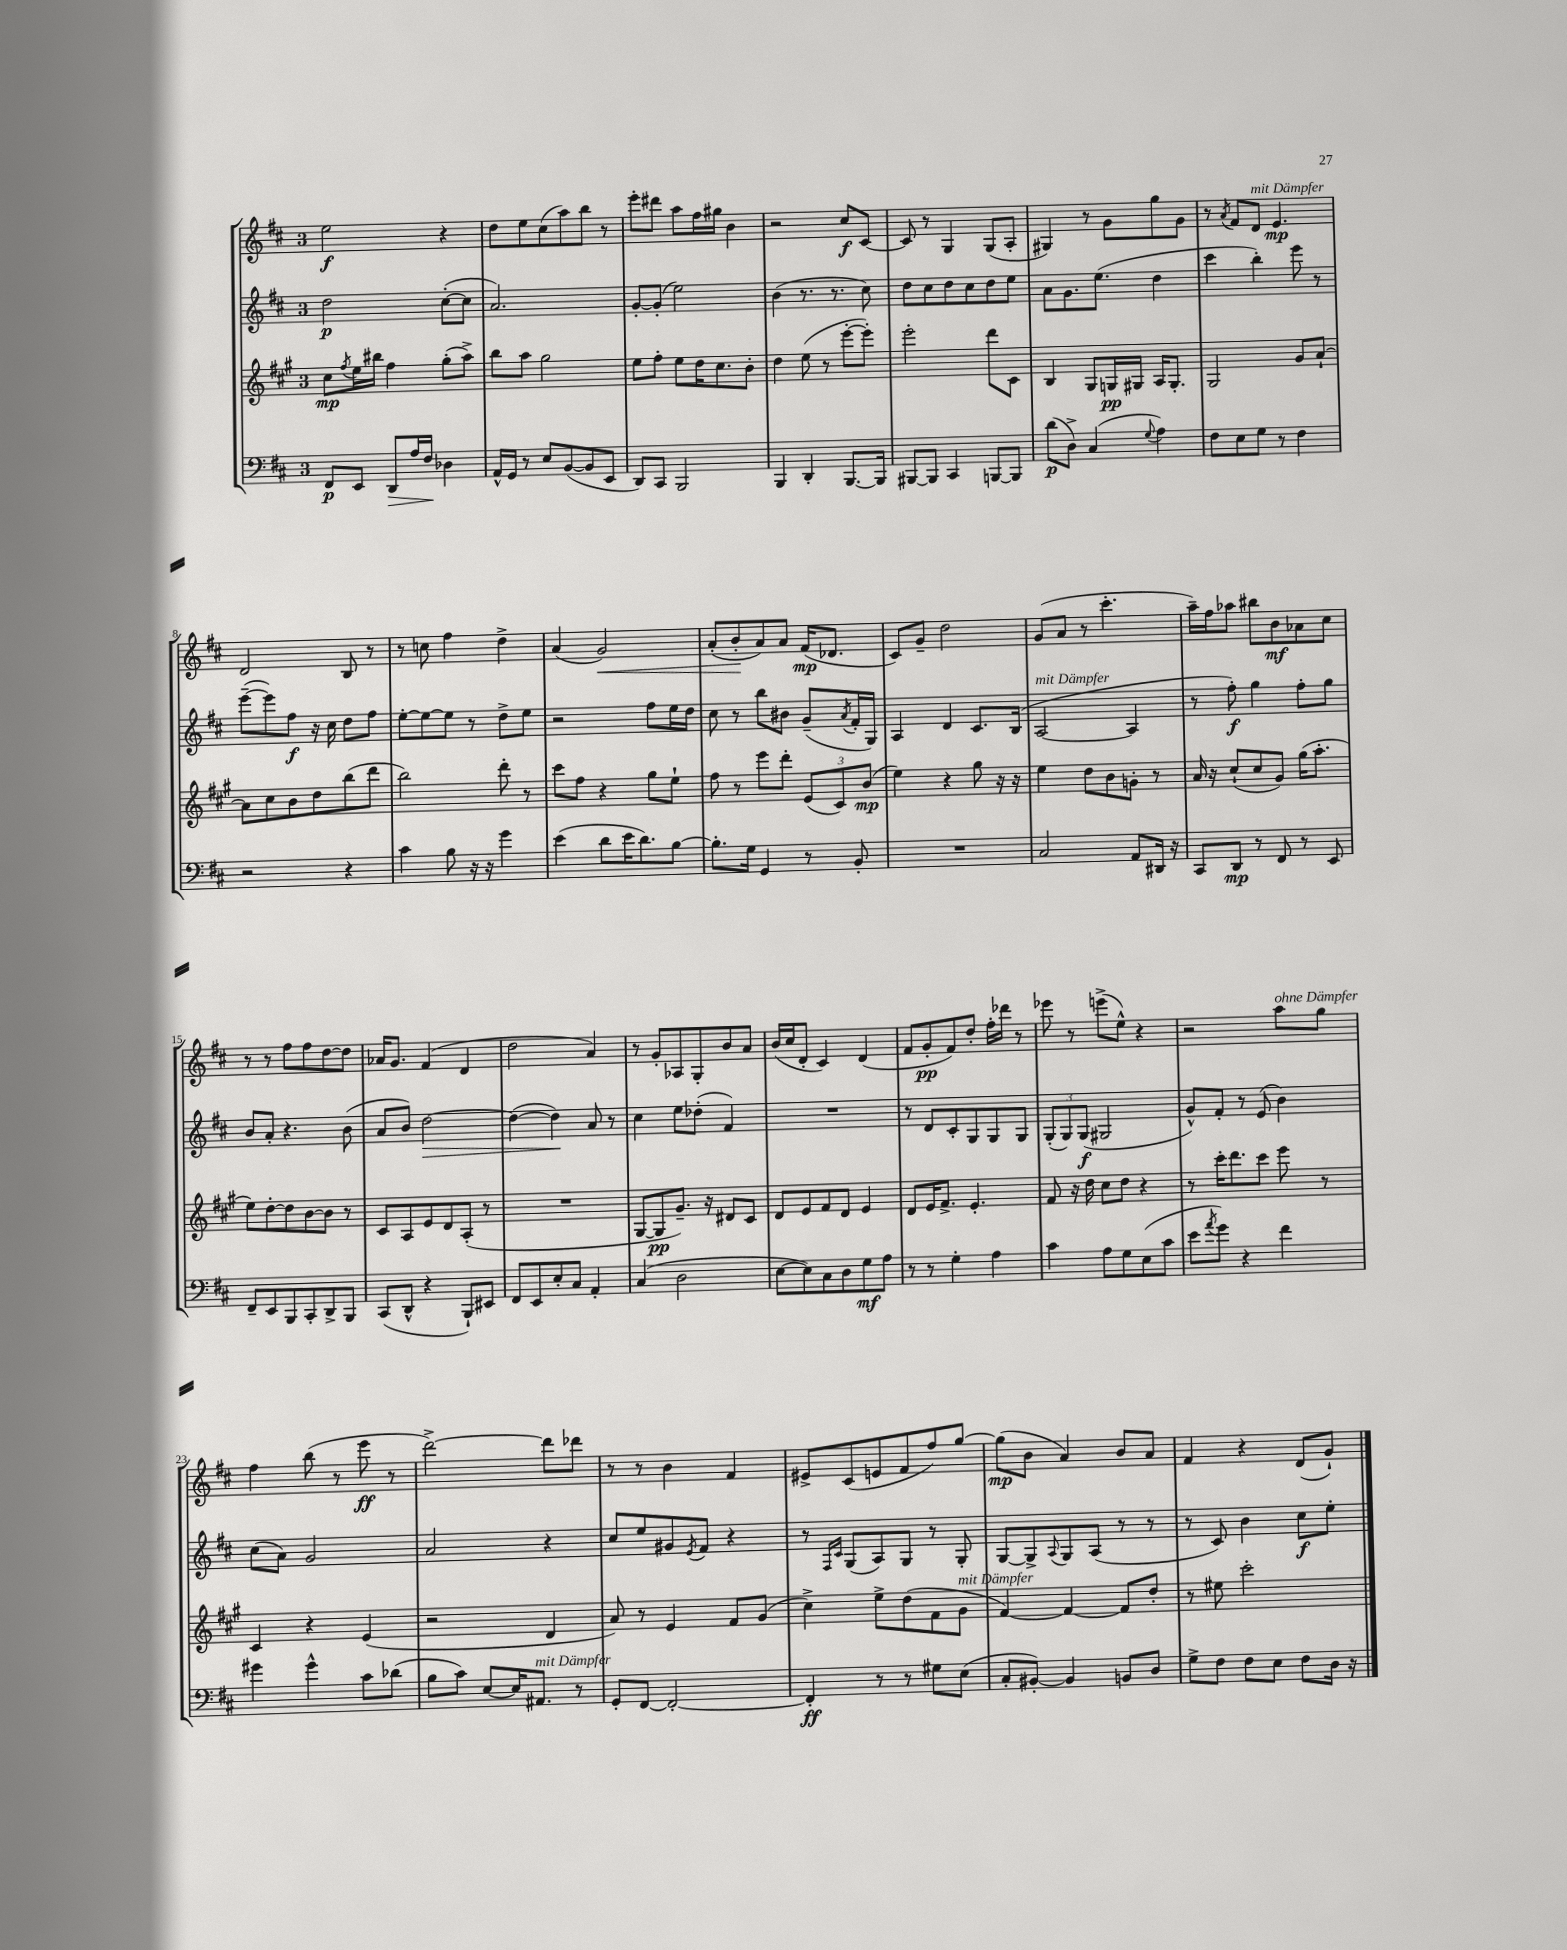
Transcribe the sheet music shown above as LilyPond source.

<<
\new StaffGroup <<
\new Staff = "s0" {
    \clef treble \key d \major \once \override Staff.TimeSignature.style = #'single-digit \time 3/4
    e''2\f r4 |
    d''8 e''8 cis''8( a''8) b''8 r8 |
    e'''8-. dis'''8 a''8 fis''16 gis''16 b'4 |
    r2 cis''8\f cis'8~ |
    cis'8 r8 g4 g8( a8-. |
    gis4) r8 g'8 g''8 g'8 |
    r8 \acciaccatura { a'8 } fis'8 d'8^\markup { \italic "mit Dämpfer" } e'4.\mp |
    d'2 b8 r8 |
    r8 c''8 fis''4 d''4-> |
    a'4( g'2\<) |
    a'8-.( b'8-.\! a'8) a'8 fis'16\mp( des'8. |
    cis'8) g'8-- d''2 |
    g'8( a'8 r8 cis'''4.-. |
    a''16--) fis''16 aes''8 bis''8 b'8\mf aes'8 cis''8 |
    r8 r8 fis''8 fis''8 d''8~ d''8 |
    aes'16 g'8. fis'4( d'4 |
    d''2 a'4) |
    r8 g'8-. aes8 g8-. b'8 a'8 |
    b'16( cis''16 d'8-. cis'4) d'4( |
    fis'8 g'8-.\pp fis'8) d''8-. fis''16-. des'''16 r8 |
    ees'''8 r8 e'''8->( e''8-^) r4 |
    r2 a''8^\markup { \italic "ohne Dämpfer" } g''8 |
    fis''4 b''8( r8 e'''8\ff r8 |
    d'''2~->) d'''8 des'''8 |
    r8 r8 b'4 fis'4 |
    eis'8-> cis'8( e'8 fis'8 fis''8) g''8~ |
    g''8\mp( b'8 a'4) b'8 a'8 |
    fis'4 r4 d'8( g'8-!) \bar "|." |
}
\new Staff = "s1" {
    \clef treble \key d \major \once \override Staff.TimeSignature.style = #'single-digit \time 3/4
    d''2\p cis''8~-.( cis''8 |
    a'2.) |
    g'8~-. g'8-.( e''2) |
    b'4( r8. r8. cis''8) |
    d''8 cis''8 d''8 cis''8 d''8 e''8 |
    a'8 g'8. e''8.( d''4 |
    cis'''4 b''4-.) e'''8 r8 |
    e'''8~--( e'''8) fis''8\f r16 cis''16 d''8 fis''8 |
    e''8~-. e''8~ e''8 r8 d''8-> e''8 |
    r2 fis''8 e''16 d''16 |
    cis''8 r8 b''8 bis'8 g'8--( \acciaccatura { a'8 } fis'16-. g16) |
    a4 d'4 cis'8. b16( |
    a2~^\markup { \italic "mit Dämpfer" } a4 |
    r8 fis''8-.\f) g''4 fis''8-. g''8 |
    b'8 a'8-. r4. b'8( |
    a'8 b'8) d''2~\> |
    d''4~( d''4\!) a'8 r8 |
    cis''4 e''8 des''8-.( fis'4) |
    R2. |
    r8 d'8 cis'8-. g8 g8 g8 |
    \tuplet 3/2 { g8-.( g8) g8\f( } gis2 |
    g'8-^) fis'8-. r8 e'8( b'4) |
    cis''8( a'8) g'2 |
    a'2 r4 |
    cis''8 e''8 gis'8 \acciaccatura { e'8 } fis'8 r4 |
    r8 \grace { fis16 cis'16 } g8( a8) g8 r8 g8-. |
    g8~ g8-> \appoggiatura { a8 } g8 a8( r8 r8 |
    r8 cis'8) b'4 cis''8\f e''8-. \bar "|." |
}
\new Staff = "s2" {
    \clef treble \key a \major \once \override Staff.TimeSignature.style = #'single-digit \time 3/4
    cis''8\mp \acciaccatura { fis''8 } e''16 bis''16 fis''4 gis''8-.( a''8->) |
    b''8 a''8 gis''2 |
    e''8 fis''8-. e''8 d''16 cis''8. b'8-. |
    d''4 e''8( r8 e'''8~-. e'''8-.) |
    e'''2-. d'''8 cis'8 |
    b4 gis8 g16\pp gis16 a16 gis8.-. |
    gis2 gis'8 a'8~-! |
    a'8 cis''8 b'8 d''8 b''8( d'''8 |
    b''2) d'''8-. r8 |
    cis'''8 fis''8 r4 gis''8 e''8-! |
    fis''8 r8 e'''8 d'''8-. \tuplet 3/2 { e'8( cis'8) b'8\mp( } |
    e''4) r4 gis''8 r16 r16 |
    e''4 d''8 b'8 g'8-. r8 |
    a'16 r16 cis''8-!( cis''8 gis'8) gis''16( a''8.-. |
    e''8) d''8~-. d''8 b'8~ b'8 r8 |
    cis'8 a8 e'8 d'8 a8-.( r8 |
    R2. |
    gis8~ gis8\pp gis'8.--) r16 dis'8 cis'8 |
    d'8 e'8 fis'8 d'8 e'4 |
    d'8 e'16 fis'8.-> e'4.-. |
    fis'8 r16 d''16 cis''8 d''8 r4 |
    r8 cis'''16-. d'''8. cis'''8 e'''8 r8 |
    cis'4 r4 e'4( |
    r2 d'4 |
    a'8) r8 e'4 fis'8 gis'8( |
    cis''4->) e''8-> d''8( fis'8 gis'8^\markup { \italic "mit Dämpfer" } |
    fis'4~) fis'4~ fis'8 d''8-. |
    r8 eis''8 cis'''2-. \bar "|." |
}
\new Staff = "s3" {
    \clef bass \key d \major \once \override Staff.TimeSignature.style = #'single-digit \time 3/4
    fis,8\p e,8 d,8\> a16 fis16\! des4 |
    a,16-^ g,16 r8 e8 b,8~( b,8 e,8 |
    d,8) cis,8 b,,2 |
    b,,4 d,4-. b,,8.~ b,,16 |
    bis,,8~ bis,,8 cis,4 b,,8~ b,,8 |
    d'8\p( d8->) cis4( \appoggiatura { g8 } a4) |
    fis8 e8 g8 r8 fis4 |
    r2 r4 |
    cis'4 b8 r16 r16 g'4 |
    e'4( d'8 e'16 d'8.) b8~ |
    b8.-. g16 g,4 r8 b,8-. |
    R2. |
    cis2 a,8 dis,16 r16 |
    cis,8 d,8\mp r8 fis,8 r8 e,8 |
    fis,8-- e,8 b,,8 cis,8-. d,8-> b,,8 |
    cis,8( d,8-^ r4 b,,8-!) eis,8 |
    fis,8 e,8 e8-. cis8 a,4-. |
    cis4( d2 |
    e8~ e8) cis8 d8 g8\mf a8 |
    r8 r8 g4-. a4 |
    cis'4 a8 g8 e8( cis'8 |
    e'8 \acciaccatura { a'8 } g'8) r4 fis'4 |
    gis'4 gis'4-^ cis'8 des'8( |
    b8 cis'8) e8~ e16 ais,8.^\markup { \italic "mit Dämpfer" } r8 |
    g,8-. fis,8~ fis,2~-. |
    fis,4-.\ff r8 r8 gis8 e8( |
    cis8-. bis,8~-.) bis,4 b,8 d8 |
    g8-> fis8 fis8 e8 fis8 d16 r16 \bar "|." |
}
>>
>>
